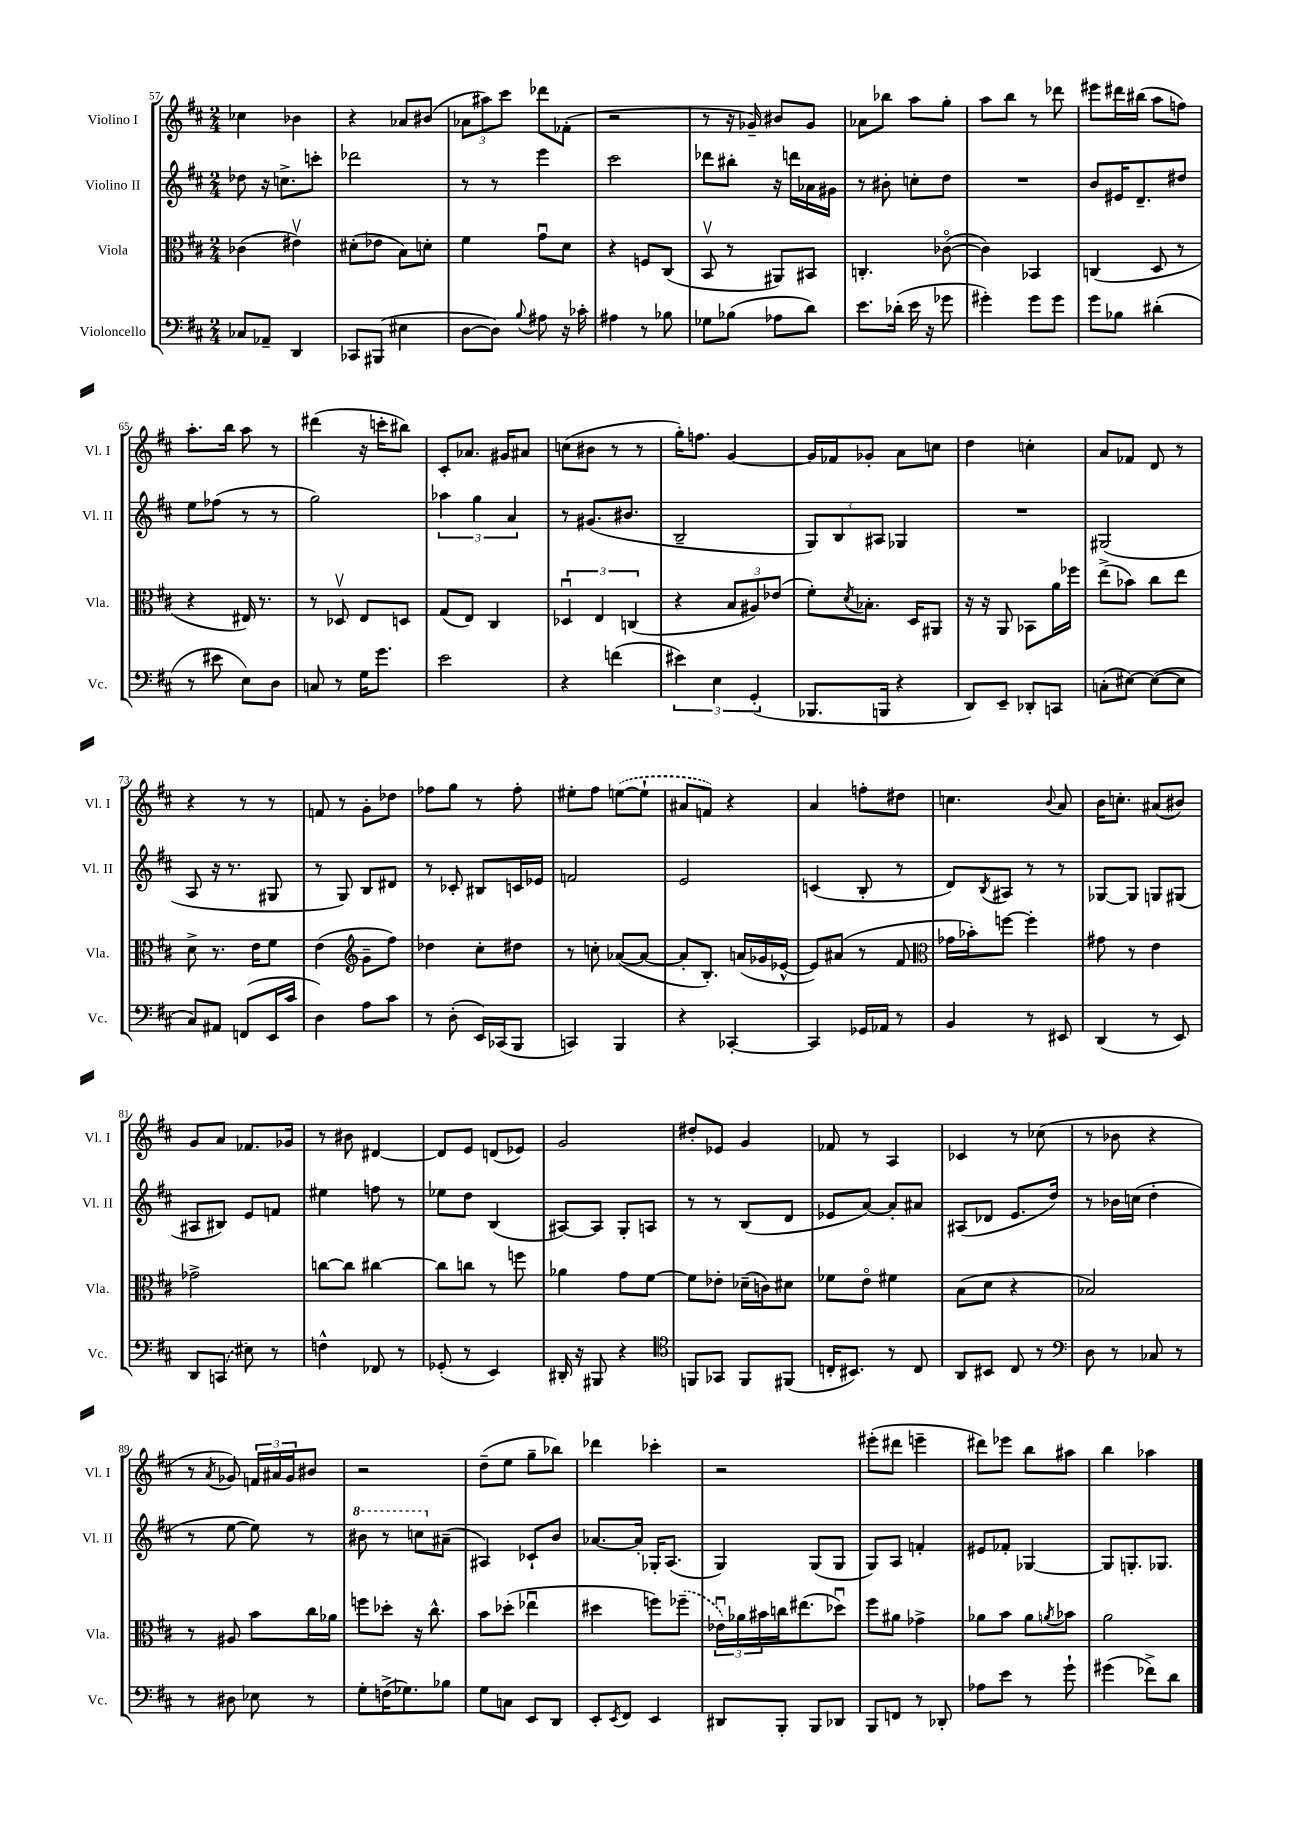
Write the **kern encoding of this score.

**kern	**kern	**kern	**kern
*staff4	*staff3	*staff2	*staff1
*clefF4	*clefC3	*clefG2	*clefG2
*k[f#c#]	*k[f#c#]	*k[f#c#]	*k[f#c#]
*M2/4	*M2/4	*M2/4	*M2/4
8C-	(4c-	8dd-	4cc-
8AA-~	.	16r	.
.	.	8.cc^	.
4DD	4e#v)	.	4b-
.	.	8ccc'	.
=	=	=	=
8CC-	(8d#'	2ddd-	4r
(8BBB#	8e-	.	.
4E#	8B)	.	8a-
.	8d'	.	(8b#
=	=	=	=
[8D	4f#	8r	12a-
.	.	.	12aa#)
8D])	.	8r	.
.	.	.	12ccc#
8qqB	.	.	.
8A#	8gu	4eee	8ddd-
16r	8d	.	(8f-'
16c-'	.	.	.
=	=	=	=
4A#	4r	2ccc#	2r
8r	8F	.	.
8B-	(8C#	.	.
=	=	=	=
8G-	8BBv	8ddd-	8r
(8B-	8r	8bb#'	16r
.	.	.	16g-~)
8A-	8AA#)	16r	8b#
.	.	16ddd	.
8d)	8BB#	16a-	8g-
.	.	16g#	.
=	=	=	=
8.e	4.C'	8r	8a-
.	.	8b#'	8bb-
(16d-'	.	.	.
16e	.	8cc'	8aa
16r	.	.	.
8g-	([8c-o	8dd	8gg'
=	=	=	=
4g#')	4c-])	2r	8aa
.	.	.	8bb
8g#	4BB-	.	8r
8g#	.	.	8ddd-
=	=	=	=
8g	(4C	8b	8eee#
8B-	.	16e#	16ddd#
.	.	8.d~	(16bb#
(4d#'	8D	.	8aa
.	8r	8dd#	8ff)
=	=	=	=
8r	4r	8ee	8.aa'
8e#	.	(8ff-	.
.	.	.	16bb
8E)	16E#)	8r	8aa
.	8.r	.	.
8D	.	8r	8r
=	=	=	=
8C	8r	2gg)	(4ddd#
8r	8D-v	.	.
16G	8E	.	16r
8.g	.	.	16ccc'
.	8D	.	8bb#)
=	=	=	=
2e	(8G	6aa-	8c#'
.	8E)	.	8.a-
.	.	6gg	.
.	4C#	.	.
.	.	.	16g#
.	.	6a	.
.	.	.	8a#
=	=	=	=
4r	6D-u	8r	(8cc
.	.	(8.g#	8b#
.	6E	.	.
(4f	.	.	8r
.	.	8.b#	.
.	(6C	.	.
.	.	.	8r
=	=	=	=
6e#)	4r	2B~	16gg')
.	.	.	8.ff
6E	.	.	.
.	12B	.	[4g
(6GG'	12A#)	.	.
.	(12e-	.	.
=	=	=	=
8.BBB-	8f#')	12G)	16g]
.	.	.	16f-
.	.	12B	.
.	8qd	.	.
.	8.B-'	.	8g-'
.	.	12A#	.
16BBB	.	.	.
4r	.	4G-	8a
.	16D	.	.
.	8AA#	.	8cc
=	=	=	=
8DD)	16r	2r	4dd
.	16r	.	.
8EE~	8AA	.	.
8DD-'	8BB-	.	4cc'
8CC	16a	.	.
.	16ff-	.	.
=	=	=	=
(8C'	(8ee^	(2G#	8a
[8E#)	8b-)	.	8f-
(8E#_	8cc#	.	8d
8E#]	8ee	.	8r
=	=	=	=
8C#)	8d^	8A	4r
8AA#	8.r	16r	.
.	.	8.r	.
(8FF	.	.	8r
.	16e	.	.
16EE	8f#	8G#	8r
16c#	.	.	.
=	=	=	=
4D)	(4e	8r	8f
.	.	8G)	8r
*	*clefG2	*	*
8A	8g~	8B	8g'
8c#	8ff#)	8d#	8dd-
=	=	=	=
8r	4dd-	8r	8ff-
(8D'	.	8c-'	8gg
16EE)	8cc#'	8B#	8r
(16CC-	.	.	.
8BBB	8dd#	16c	8ff-'
.	.	16e-	.
=	=	=	=
4CC)	8r	2f	8ee#'
.	8cc'	.	8ff#
4BBB	([8a-	.	([8ee
.	8a-_	.	8ee`]
=	=	=	=
4r	8a-']	2e	8a#
.	8.B')	.	8f)
[4CC-'	.	.	4r
.	(16a	.	.
.	16g-	.	.
.	[16e-^^	.	.
=	=	=	=
4CC-]	8e-])	(4c	4a
.	(8a#	.	.
16GG-	8r	8B'	8ff'
16AA-	.	.	.
8r	8f#	8r	8dd#
=	=	=	=
*	*clefC3	*	*
4BB	16g-	8d)	4.cc
.	16b-')	.	.
.	.	8qB	.
.	[8ff	8A#	.
8r	4ff']	8r	.
.	.	.	8qqb
8EE#	.	8r	8a
=	=	=	=
(4DD	8g#	[8G-	16b
.	.	.	8.cc'
.	8r	8G-]	.
8r	4e	8G	(8a#
8EE)	.	(8G#	8b#)
=	=	=	=
8DD	2g-^	8A#	8g
(8CC	.	8B#)	8a
8E#)	.	8e	8.f-
8r	.	8f	.
.	.	.	16g-
=	=	=	=
4F^^	[8cc	4ee#	8r
.	8cc]	.	8b#
8FF-	[4cc#	8ff	[4d#
8r	.	8r	.
=	=	=	=
(8GG-'	8cc#]	8ee-	8d#]
8r	8cc	8dd	8e
4EE)	8r	(4B	(8d
.	8ff	.	8e-)
=	=	=	=
16DD#'	4a-	[8A#)	2g
16r	.	.	.
8BBB#	.	8A#]	.
4r	8g	8G'	.
.	[8f#	8A	.
=	=	=	=
*clefC4	*	*	*
8FF	8f#]	8r	8dd#'
8GG-	8e-'	8r	8e-
8FF	(16d-~	(8B	4g
.	16c)	.	.
(8FF#	8d#	8d	.
=	=	=	=
16C'	8f-	8e-	8f-
8.BB#)	.	.	.
.	8eo	[8a)	8r
8r	4f#	8a']	4A
8C	.	8a#	.
=	=	=	=
8AA	(8B	(8A#	4c-
8BB#	8d	8d-	.
8C#	4r	8.e	8r
8r	.	.	(8cc-
.	.	16dd)	.
=	=	=	=
*clefF4	*	*	*
8D	2B-)	8r	8r
8r	.	16b-	8b-
.	.	(16cc	.
8C-	.	4dd'	4r
8r	.	.	.
=	=	=	=
8r	8r	8r	8r
.	.	.	8qa
8D#	8A#	[8ee	8g-)
8E-	8b	8ee])	24f
.	.	.	24a#
.	.	.	24g-
8r	16cc#	8r	8b#
.	16a-	.	.
=	=	=	=
8G'	8ff	8bb#	2r
(16F^	8dd-'	8r	.
8.G-)	.	.	.
.	16r	8ccc	.
.	8.cc#^^	.	.
8B-	.	(8a#~	.
=	=	=	=
8G	8b	4A#)	(8dd~
8C	(8dd-'	.	8ee
8EE	4ee-u	8c-`	8gg~
8DD	.	8b	8bb-)
=	=	=	=
8EE'	4dd#	[8.a-	4ddd-
8qEE	.	.	.
8FF#	.	.	.
.	.	16a-']	.
4EE	8ff)	16G-'	4ccc-'
.	.	(8.A	.
.	(8ff-~	.	.
=	=	=	=
8DD#	24e-u)	4G)	2r
.	24a-	.	.
.	24b#	.	.
8BBB'	16cc	.	.
.	(8.ee#	.	.
8BBB	.	(8G	.
8DD-	8dd-u)	8G	.
=	=	=	=
8BBB	8ff#	8G)	(8eee#'
8FF	8a#	8A	8ddd#
8r	4g-^	4f'	4eee~
8DD-'	.	.	.
=	=	=	=
8A-	8a-	8e#	8ddd#)
8e	8b	8f-'	8eee-
8r	8a-	[4G-	8bb
.	8qa	.	.
8g`	8b-	.	8aa#
=	=	=	=
(4g#	2a	8G-]	4bb
.	.	8.G'	.
8f-^)	.	.	4aa-
.	.	8.G-	.
8d	.	.	.
==	==	==	==
*-	*-	*-	*-
